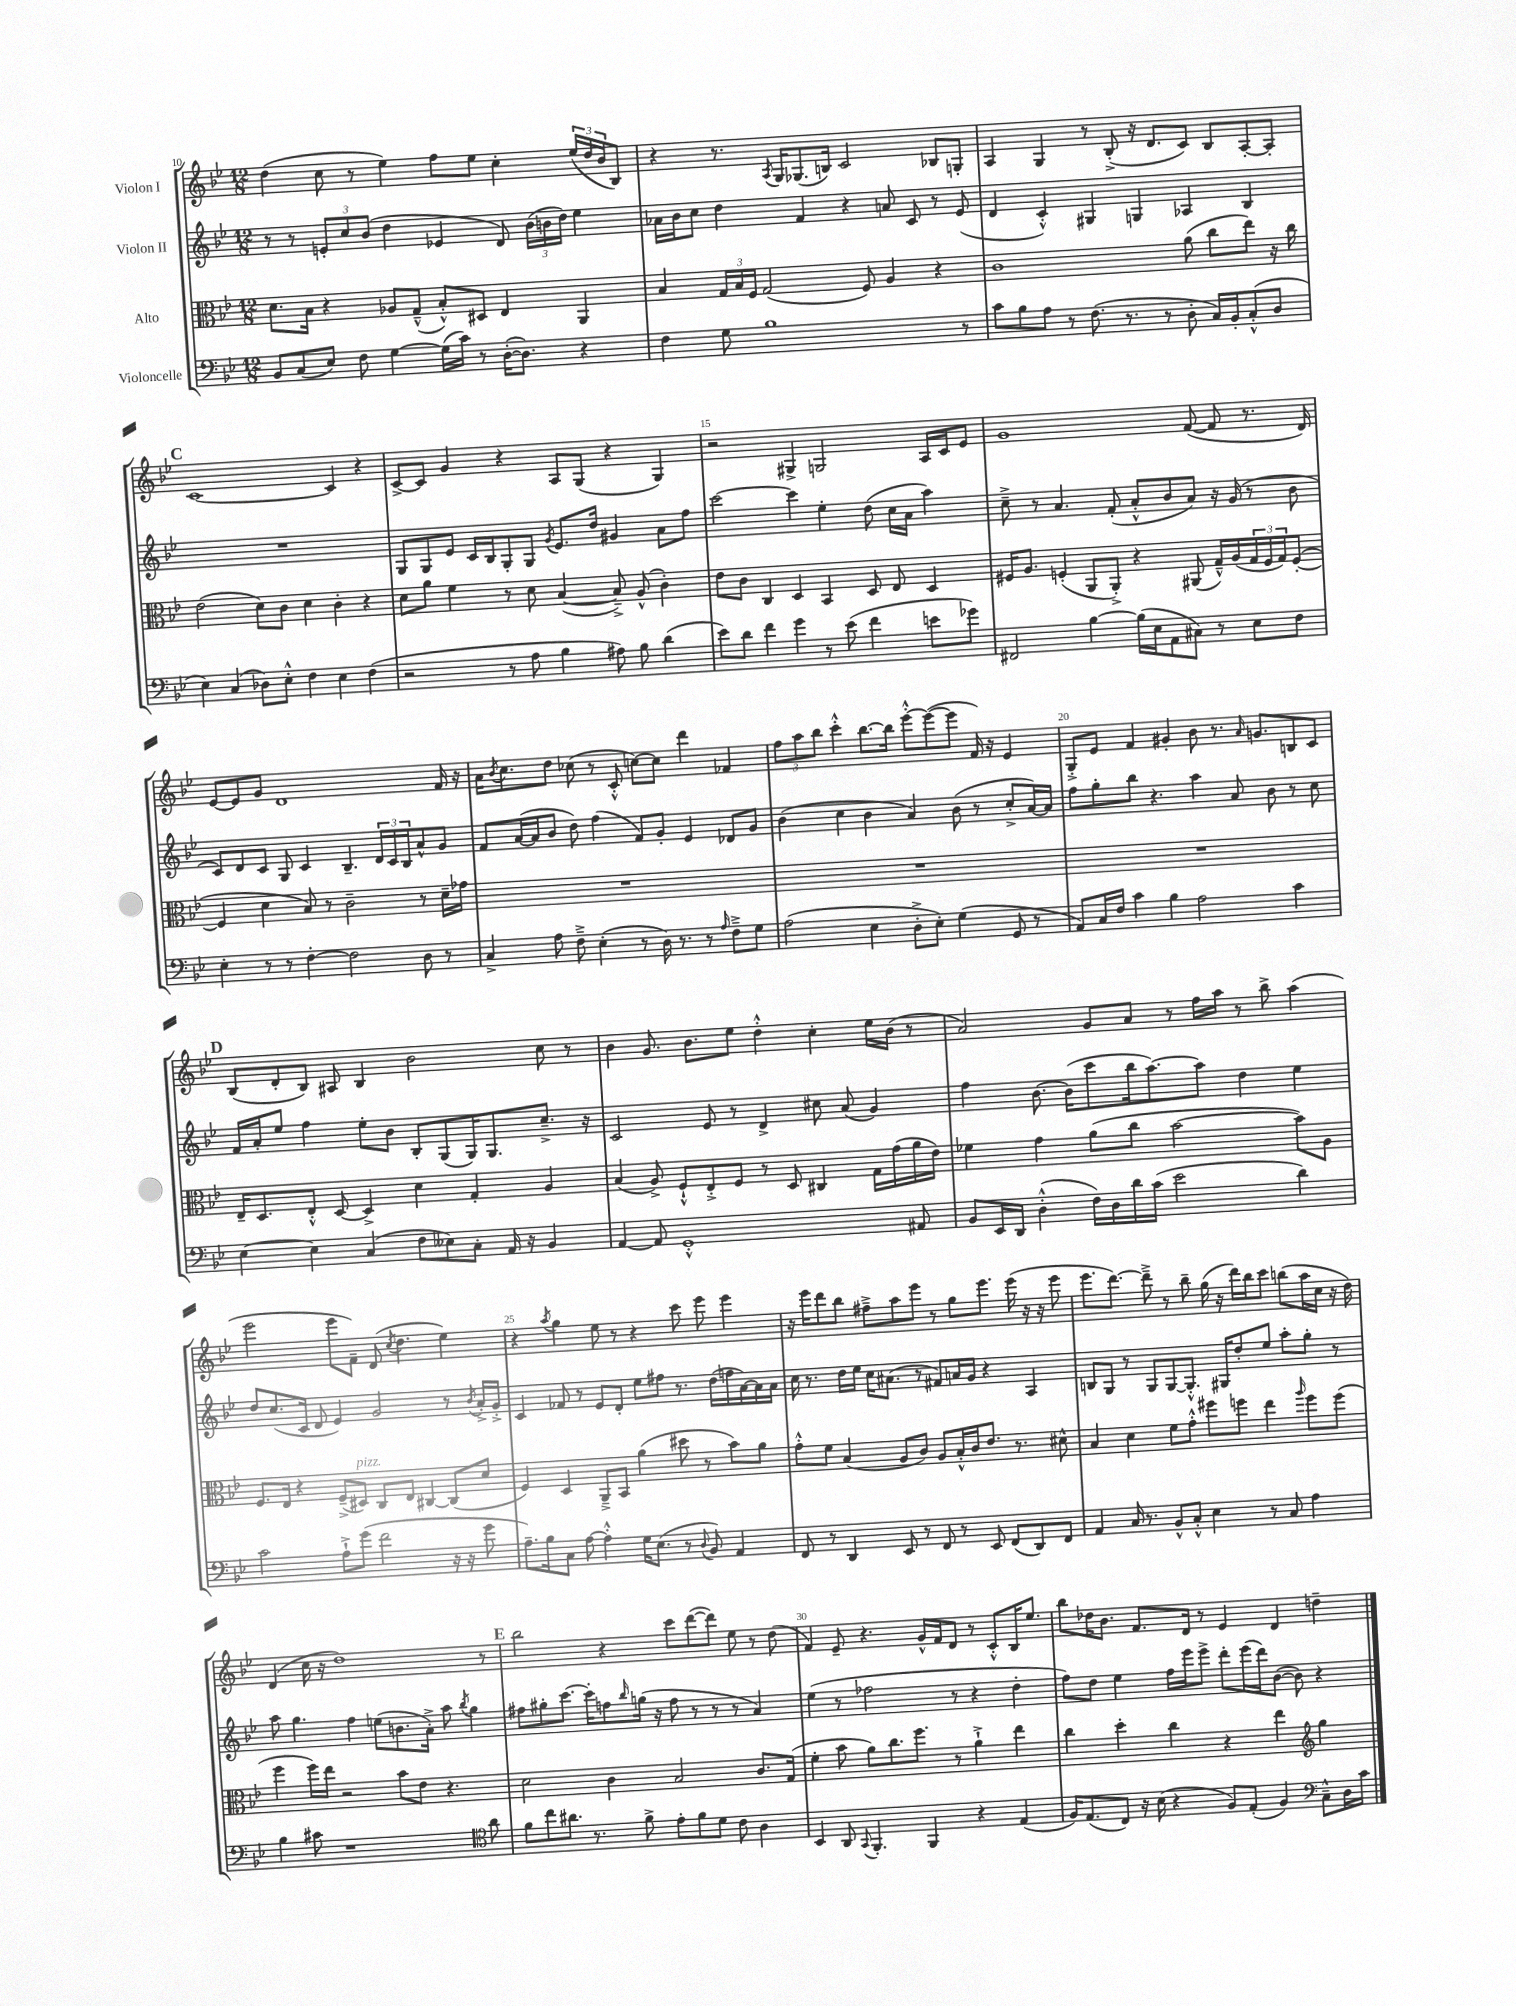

**kern	**kern	**kern	**kern
*staff4	*staff3	*staff2	*staff1
*clefF4	*clefC3	*clefG2	*clefG2
*k[b-e-]	*k[b-e-]	*k[b-e-]	*k[b-e-]
*M12/8	*M12/8	*M12/8	*M12/8
8BB-/L	8.d\L	8r	(4dd\
(8C/	.	8r	.
.	16B-\Jk	.	.
8E-/J)	4r	12e'/L	8cc\
.	.	12cc/	.
8F\	.	.	8r
.	.	(12b-/J	.
[4G\	8A-/L	4dd\	4ee-\)
.	(8G~^^/J	.	.
(16G\]LL	8B-'^^/L)	4e-/	8ff\L
16c\JJ)	.	.	.
8r	8D#/J	.	8ee-\J
([16D'\LK	4E-/	8d/)	4cc'\
8.D\]J)	.	.	.
.	.	(24b-\LL	.
.	.	24b\	.
.	.	24dd\JJ)	.
4r	4AA/	4ee-\	(24ee-/LL
.	.	.	24dd/
.	.	.	24b-/J
.	.	.	8B-/J)
=	=	=	=
4F\	4B-/	16a-\LL	4r
.	.	16b-\J	.
.	.	8cc\J	.
8G\	24G/LL	4dd\	8.r
.	24B-/	.	.
.	24F/JJ	.	.
1B-	(2G/	.	.
.	.	.	8qA/
.	.	.	16G/LK
.	.	4f/	(8.G-/
.	.	.	16B/Jk)
.	.	4r	2c/
.	8F/)	.	.
.	4A/	8a/	.
.	.	8c/	.
.	4r	8r	8B-/L
8r	.	(8e-/	8G'/J
=	=	=	=
8c\L	1c	4d/	4A/
8B-\	.	.	.
8A\J	.	4c'^^/)	4G/
8r	.	.	.
(8.F\	.	4G#/	8r
.	.	.	(8B-'^/
8.r	.	.	.
.	.	4G/	16r
.	.	.	8.d/L
8r	.	.	.
8D'\	(8a\	4A-/	8c/J)
16C/LL)	8cc\L	.	8B-/L
16BB-'/J	.	.	.
(8C'^^/	8ee-\J)	4B-/	[8A'/
8D/J	16r	.	8A'/]J
.	16cc\	.	.
=	=	=	=
4E-\)	(2e-\	1.r	[1c
(4C/	.	.	.
8D-\L)	8d\L)	.	.
8E-'^^\J	8c\J	.	.
4F\	4d\	.	.
4E-\	4c'\	.	4c/]
(4F\	4r	.	4r
=	=	=	=
2r	8d\L	8G/L	[8c^/L
.	8a\J	8G/	8c/]J
.	4f\	8e-/J	4g/
.	.	16c/LL	.
.	.	16B-/J	.
8r	8r	8G'/	4r
8A\	8d\	8G/J	.
.	.	8qg/	.
4B-\	([4B-/	8.e-/L	8A/L
.	.	.	(8G/J
.	.	16dd/Jk	.
8A#\)	8B-~^/])	4g#/	4r
8B-\	(8A^^/	.	.
(4d\	4c'\)	8a\L	4G/)
.	.	8ff\J	.
=	=	=	=
8e-\L)	8e-\L	[2ccc\	2r
8d\J	8c\J	.	.
4f\	4C/	.	.
4g\	4D/	4ccc\]	4G#^/
8r	4BB-/	4ee-'\	2G/
(8e-\	.	.	.
4f\	8D/	(8dd\	.
.	8E-/	16cc\LL	.
.	.	16a\JJ	.
8e\L	4D/	4aa\)	16A/LL
.	.	.	16c/J
8g-\J)	.	.	8e-/J
=	=	=	=
2FF#/	16F#/LK	8cc~^\	1g
.	8.A/J	.	.
.	.	8r	.
.	(4F'/	4.a/	.
[4B-\	8AA/L	.	.
.	8AA'^/J)	(8f'/	.
(16B-\]LL	4r	8a'^^/L	.
16E-\J	.	.	.
8AA\	.	8b-/	.
8C#\J)	(8AA#/	8a/J)	([8f/
8r	16G~^^/LL)	16r	8f/]
.	(16A/	(16g/	.
8E-\L	24G/	8r	8.r
.	24F/	.	.
.	24G/J)	.	.
8F\J	([8F'/J	8b-\	.
.	.	.	16d/)
=	=	=	=
4E-'\	4F/]	8c/L)	[8e-/L
.	.	8d/	8e-/]
8r	4d\	8c/J	8g/J
8r	.	8G/	1d
[4F'\	8B-/)	4c/	.
.	8r	.	.
2F\]	2c~\	4.B-~/	.
.	.	24d/LL	.
.	.	24c/	.
.	.	24B-/J	.
8D\	8r	8a^^/	.
8r	16d~\LL	8g/J	16f/
.	16g-\JJ	.	16r
=	=	=	=
4C^/	1.r	8f/L	16a\LK
.	.	.	8qb-/
.	.	.	8.cc\
.	.	([16a/L	.
.	.	16a/]J	.
8A\	.	8b-/J	8dd\J
8F~^\	.	8dd\)	(8cc-\
(4E-'\	.	(4ff\	8r
.	.	.	8c'^^/
8r	.	8f/L)	[8cc\L)
16D\)	.	8g'/J	8cc\]J
8.r	.	.	.
.	.	4e-/	4ddd\
8r	.	.	.
16qqA/	.	.	.
8F~^\L	.	8d-/L	4f-/
8G\J	.	8g/J	.
=	=	=	=
(2A\	1.r	(4b-\	12ff\L
.	.	.	12aa\
.	.	.	12bb-\J
.	.	4cc\	4ccc'^^\
4E-\	.	4b-\	[8.bb-\L
.	.	.	16bb-\]Jk
8D'^\L	.	4a/)	[8eee-'^^\L
8E-'\J)	.	.	(8eee-\_
(4G\	.	(8b-\	8eee-\]J
.	.	8r	16f/)
.	.	.	16r
8GG/	.	8cc'^/L	4e-/
8r	.	[16a/L)	.
.	.	16a/]JJ	.
=	=	=	=
8AA/L)	1.r	8ff\L	8G'^/L
16C/L	.	8gg'\	8e-/J
16F/JJ	.	.	.
4c\	.	8bb-\J	4f/
.	.	4.r	.
4B-\	.	.	4g#'/
2A\	.	4aa\	8b-\
.	.	.	8.r
.	.	8a/	.
.	.	.	16qqa/
.	.	.	8.g/L
.	.	8b-\	.
4c\	.	8r	8B/
.	.	8cc\	8c/J
=	=	=	=
[4E-\	16E-~/LK	16f/LL	(8B-/L
.	8.D/	16a'/J	.
.	.	8ee-/J	8d'/
4E-\]	8E-'^^/J	4ff\	8B-/J)
.	[8D/	.	8A#/
(4C/	4D^/]	8ee-'\L	4B-/
.	.	8b-\J	.
8F\L	4d\	8B-'/L	2b-\
8E--\)	.	(8G/	.
8C'\J	4G'/	16G/K)	.
.	.	8.G/	.
16AA/	.	.	.
16r	.	.	.
4BB-/	4A/	8.cc~^/J	8cc\
.	.	.	8r
.	.	16r	.
=	=	=	=
[4AA/	(4B-/	2c/	4b-\
8AA/]	8A^/)	.	8.g/
1GG'^^	8F`^^/L	.	.
.	.	.	8.b-\L
.	8E-'^/	8e-/	.
.	8F/J	8r	8ee-\J
.	8r	4d^/	4dd'^^\
.	8D/	.	.
.	4C#/	8cc#\	4cc'\
.	.	(8a/	.
.	16G\LL	4g/)	16ee-\LL
.	(16g\	.	(16b-\JJ
8AA#/	16a\	.	8r
.	16e-\JJ)	.	.
=	=	=	=
8BB-/L	4f-\	4ff\	2a/)
16EE-/L	.	.	.
16DD/JJ	.	.	.
(4D'^^\	4g\	[8.b-\	.
.	.	(16b-\]LK	.
16F\LL)	(8a\L	8ccc\	8g/L
16D\	.	.	.
16d\	8cc\J	16bb-\k	8a/J
(16c\JJ	.	[8.aa\)	.
2e-\	[2b-\	.	8r
.	.	8aa\]J	16ff\LL
.	.	.	16aa\JJ
.	.	4dd\	8r
.	.	.	8bb-^\
4d\)	8b-\]L)	4ee-\	(4aa\
.	8A\J	.	.
=	=	=	=
2c\	8.F/L	8dd/L	2eee-\
.	.	(8.cc/	.
.	16E-/Jk	.	.
.	4r	.	.
.	.	16c/Jk	.
.	.	8d/	.
8A`^\L	(8F~^/L	4e-/)	8eee-\L
(8g\J	8D#/J)	.	8f~\J)
2f\	8C/L	2g/	(8d/
.	.	.	8qcc/
.	8E-/J	.	4.dd\
.	[4C#/	.	.
16r	(8C#/]L	8r	4ee-\)
16r	.	.	.
.	.	8qb-/	.
8g\	8d/J	16a'^/LL	.
.	.	16g'^/JJ	.
=	=	=	=
8.A~\L)	4F/)	4c/	4r
16B-\k	.	.	.
.	.	.	8qaa/
8C\J	4D/	8f-/	4gg\
[8A\	.	8r	.
4A'^^\]	8AA~^/L	8e-/L	8ee-\
.	8BB-/J	8d'/J	8r
16G\LK	(4a\	8ee-\L	4r
(8.E-\J	.	.	.
.	.	8ff#\J	.
8r	8dd#\	8.r	8ccc\
8qqD/	.	.	.
8BB-/)	8r	.	8eee-\
.	.	(16dd\LL	.
4AA/	8b-\L)	16ff\	4eee-\
.	.	[16a\)	.
.	8a\J	16a\]	.
.	.	16a\JJ	.
=	=	=	=
8FF/	8g'^^\L	16cc\	16r
.	.	8.r	16eee-\LK
8r	8f\J	.	8ddd\
4DD/	(4B-/	16dd\LL	8bb-\J
.	.	16ee-\JJ	.
.	.	16cc\LK	8ff#~^\L
.	.	(8.a#\J	.
8EE-/	8A/L	.	8aa\
8r	8c/J)	8r	8eee-\J
8FF/	8A/L	8f#/L)	8r
8r	16B-'^^/L	16a/L	8gg\L
.	16c/J	16g/JJ	.
8EE-/	8.e-/J	4r	8.eee-\J
(8FF/L	.	.	.
.	8.r	.	(16eee-\
8DD/)	.	4A/	16r
.	.	.	16r
8FF/J	8d#^^\	.	8eee-\
=	=	=	=
4AA/	4B-/	8B/L	8.eee-\L
.	.	8G/J	.
.	.	.	[8.ddd\J)
16C/	4d\	8r	.
8.r	.	.	.
.	.	8G/L	8ddd~^\]
8BB-^^/L	8f\L	[8G/	8r
8C'^^/J	8g'^^\J	8.G'^^/]J	8bb-~\
4E-\	8ff#\L	.	(16gg\
.	.	16G#/LK	16r
.	8ff\J	8dd'/	16ddd\LL)
.	.	.	16bb-\J
8r	4ee-\	8ee-/J	8ccc\J
8C/	.	8aa'\L	(8bb\L
.	16qqaa/	.	.
4A\	8ff\L	8gg'\J	16aa\L
.	.	.	16cc\JJ
.	(8ff\J	8r	16r
.	.	.	16dd\)
=	=	=	=
4B-\	4ff\	8aa\	(4d/
.	.	4.gg\	.
8c#\	16ff\LL)	.	16cc\
.	16ee-\JJ	.	16r
1r	2r	.	1dd)
.	.	4ff\	.
.	.	(8ee\L	.
.	8b-\L	8.b\	.
.	8e-\J	.	.
.	.	16a'^\Jk)	.
.	4.r	8aa\	.
.	.	8qbb-/	.
.	.	4gg\	.
*clefC4	*	*	*
8a\	.	.	8r
=	=	=	=
8f\L	2d\	8ff#\L	2bb-\
8cc\	.	8gg#'\	.
8.a#\J	.	[8.ccc\J	.
8.r	.	16ccc'\]LK	.
.	4c\	8ff\	4r
.	.	16qqbb-/	.
8f^\	.	(16gg\Jk	.
.	.	16r	.
8e-'\L	2B-/	8ff\	8ccc\L
8f\	.	8r	([8ddd\
8d\J	.	8r	8ddd\]J)
8c\	.	8r	8ee-\
4A\	8.c/L	4a/)	8r
.	.	.	(8dd\
.	(16G/Jk	.	.
=	=	=	=
4BB-/	4f'\	(4ee-\	4f/)
8AA/	8b-\	8r	8e-~/
8qqGG/	.	.	.
4.FF'/	8a\L)	2ff-\	4.r
.	8.cc\	.	.
.	8.ff\J	.	.
4FF/	.	.	16g^^/LL
.	.	.	16f/J
.	8r	8r	8d/J
4r	4a`^\	4r	8r
.	.	.	8c'^^/L
(4E-/	4ee-\	4dd'\	16B-/K
.	.	.	8.ee-/J
=	=	=	=
16F/LK)	4cc\	8ff\L)	8bb-\L
(8.E-/	.	.	.
.	.	8dd\J	16dd-\K
.	.	.	8.b-\J
8C/J)	4dd'\	4ee-\	.
16r	.	.	8.f/L
(16B-\	.	.	.
4r	4cc\	16ff\LL	.
.	.	16eee-\J	16d/Jk
.	.	8eee-^\J	8r
8F/L)	4r	8ddd'\L	4e-/
(8E-'/J	.	(16eee-\L	.
.	.	16ddd\J)	.
4F/)	4ee-\	([8b-\J	4d/
.	.	8b-\])	.
*clefF4	*clefG2	*	*
8C~^^\L	4gg\	4r	4dd~\
16D\L	.	.	.
16c\JJ	.	.	.
==	==	==	==
*-	*-	*-	*-
